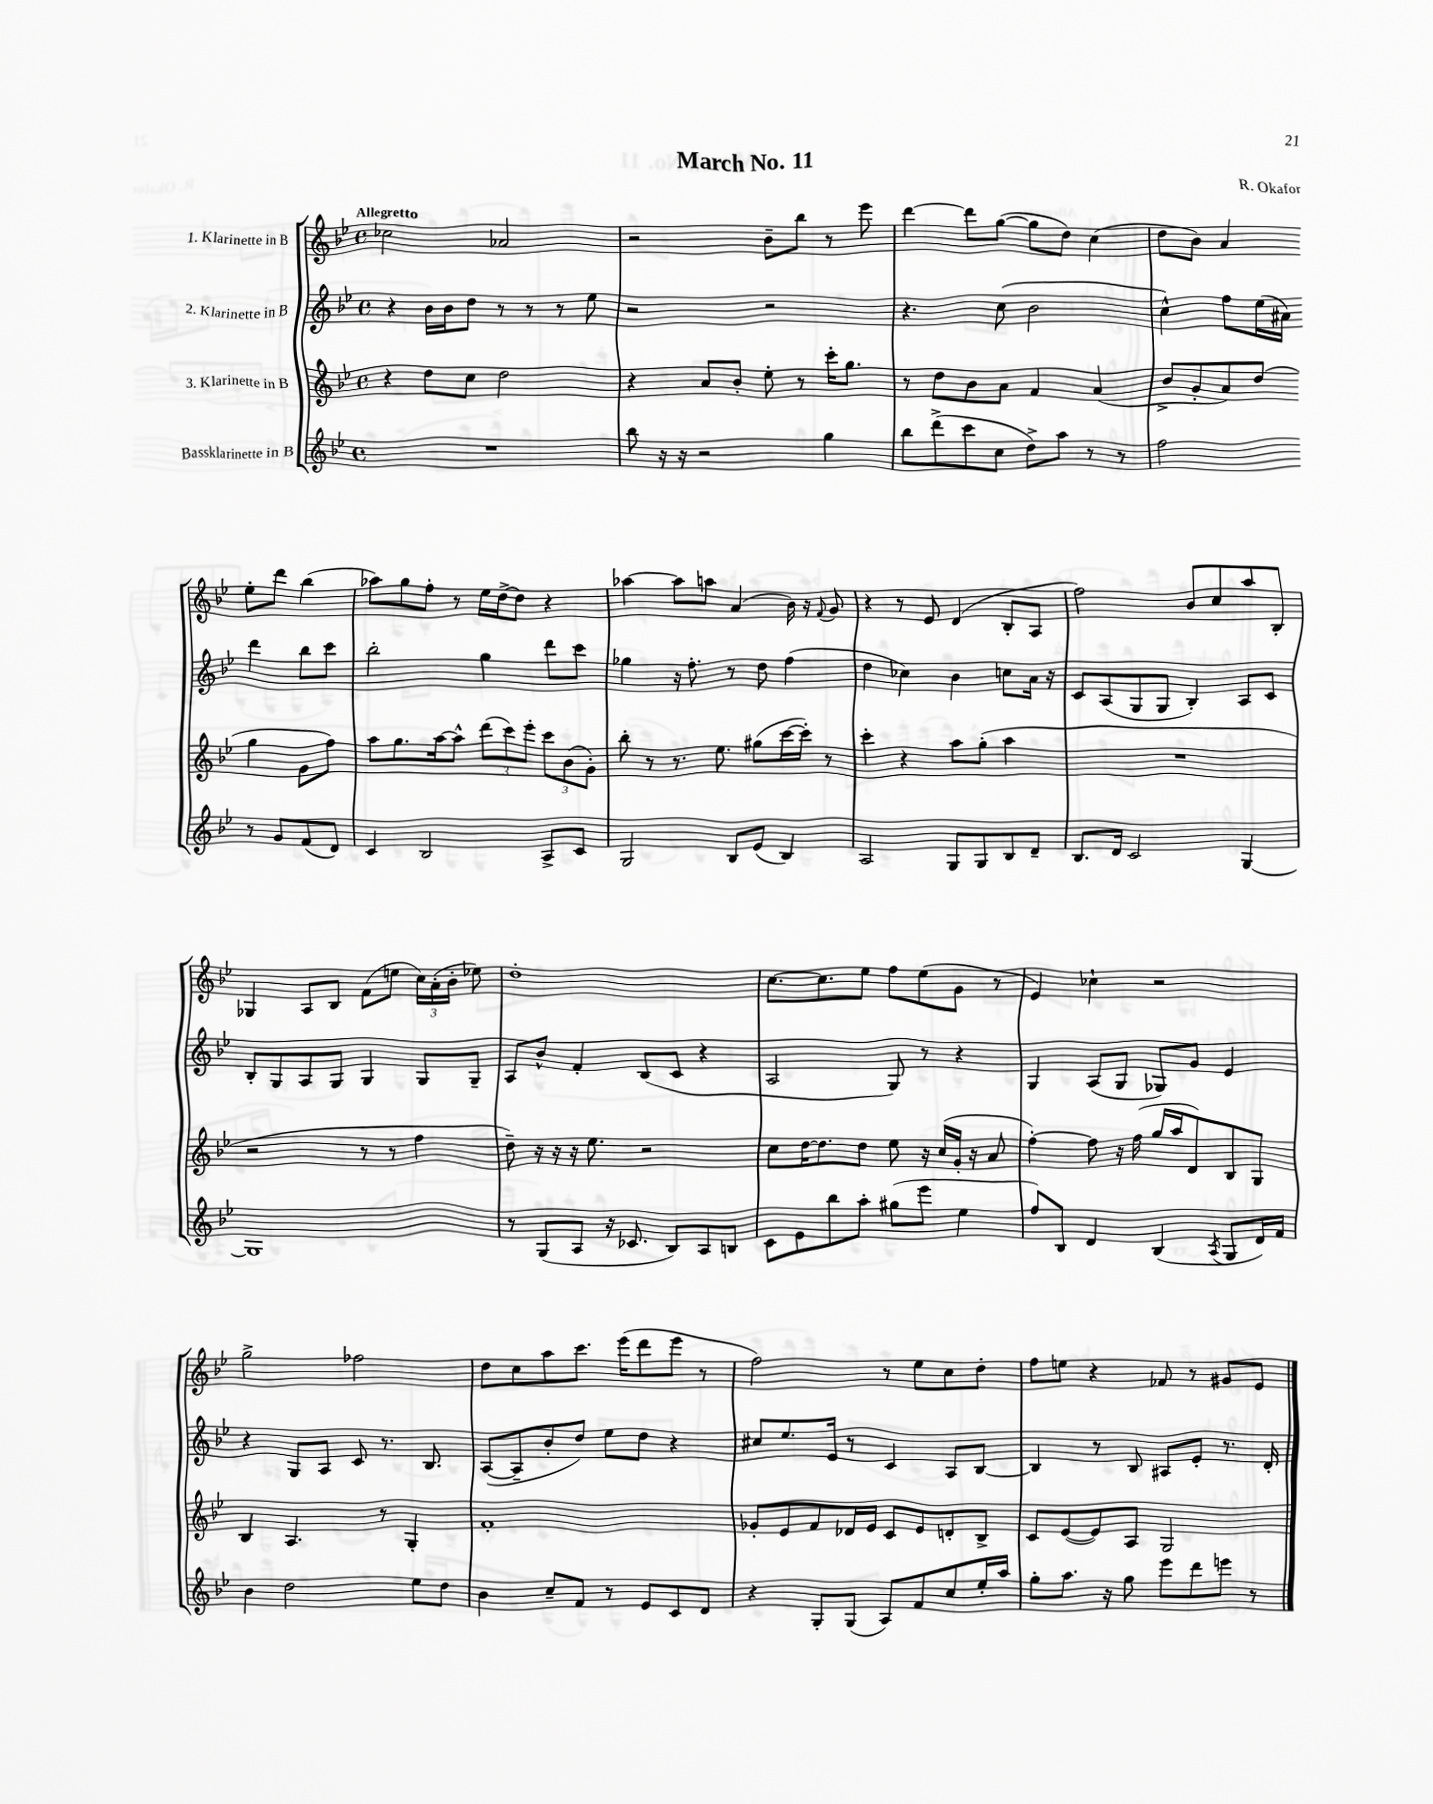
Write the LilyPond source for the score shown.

\header { title = "March No. 11" composer = "R. Okafor" }
<<
\new StaffGroup <<
\new Staff = "s0" \with { instrumentName = "1. Klarinette in B" } {
    \clef treble \key bes \major \defaultTimeSignature \time 4/4 \tempo "Allegretto"
    \autoBeamOff ces''2 aes'2 |
    r2 bes'8[-- bes''8] r8 ees'''8 |
    d'''4~ d'''8[ g''8]~( g''8[ d''8]) c''4( |
    d''8[ bes'8]) a'4 ees''8[-. d'''8] bes''4( |
    aes''8[) g''8 f''8]-. r8 ees''16[ d''16~-> d''8] r4 |
    aes''4~ aes''8[ a''8] a'4( bes'16) r16 \appoggiatura { f'8 } g'8 |
    r4 r8 ees'8 d'4( bes8[-. a8] |
    f''2) bes'8[ c''8 a''8 bes8]-. |
    ges4 a8[ bes8] f'8[( e''8] \tuplet 3/2 { c''16[) a'16-.( bes'16]-. } ees''8) |
    d''1-. |
    c''8.[~ c''8. ees''8] f''8[ ees''8( g'8] r8 |
    ees'4) ces''4-! r2 |
    g''2-> fes''2 |
    d''8[ c''8 a''8 c'''8.] ees'''16[( d'''8 ees'''8] r8 |
    f''2) r8 ees''8[ c''8 d''8]-. |
    f''8[ e''8] r4 fes'8 r8 gis'8[ ees'8] \bar "|." |
}
\new Staff = "s1" \with { instrumentName = "2. Klarinette in B" } {
    \clef treble \key bes \major \defaultTimeSignature \time 4/4
    \autoBeamOff r4 bes'16[ bes'16 d''8] r8 r8 r8 ees''8 |
    r2 r2 |
    r4. c''8( bes'2 |
    c''4-^) f''8[ ees''16( ais'16]) d'''4 bes''8[ c'''8] |
    bes''2-. g''4 d'''8[ c'''8] |
    ges''4 r16 f''8.-. r8 d''8 f''4( |
    d''4 ces''4) bes'4 c''8[ a'16] r16 |
    c'8[ a8( g8 g8] bes4-.) a8[ c'8] |
    bes8[-. g8 a8 g8] g4 g8[ g8]-- |
    a8[ bes'8]-^ f'4-. bes8[( c'8] r4 |
    a2 g8) r8 r4 |
    g4 a8[( g8] ges8[) g'8] ees'4 |
    r4 g8[ a8] c'8 r8. bes8. |
    a8[~( a8-- bes'8-. d''8]) ees''8[ d''8] r4 |
    cis''8[ ees''8. ees'16] r8 c'4 a8[ bes8]~ |
    bes4 r8 bes8 ais8[ ees'8]-. r8. d'16-. \bar "|." |
}
\new Staff = "s2" \with { instrumentName = "3. Klarinette in B" } {
    \clef treble \key bes \major \defaultTimeSignature \time 4/4
    \autoBeamOff r4 d''8[ c''8] d''2 |
    r4 a'8[ bes'8]-. ees''8-. r8 c'''16[-. g''8.] |
    r8 d''8[ bes'8 a'8] f'4 a'4( |
    bes'8[-> g'8-. a'8) d''8]( g''4 g'8[ f''8]) |
    a''8[ g''8. a''16~ a''8]-^ \tuplet 3/2 { d'''8[( c'''8) ees'''8]-. } \tuplet 3/2 { c'''8[ bes'8( g'8]-.) } |
    bes''8-. r8 r8. ees''8. gis''8[( c'''16~ c'''16]-.) r8 |
    c'''4-. r4 a''8[ g''8]-.( a''4 |
    R1 |
    r2 r8 r8 f''4 |
    d''8--) r16 r16 r16 ees''8. r2 |
    c''8[ d''16~ d''8. d''8] ees''8 r16 c''16[( g'16]-. r16 a'8 |
    f''4~-.) f''8 r16 f''16( g''16[ a''16 d'8) bes8 g8] |
    bes4 a4. r8 g4-. |
    f'1-. |
    ges'8[-. ees'8 f'8 des'16 ees'16] c'8[ ees'8 d'8-. bes8]-> |
    c'8[ ees'8~( ees'8) a8] g2 \bar "|." |
}
\new Staff = "s3" \with { instrumentName = "Bassklarinette in B" } {
    \clef treble \key bes \major \defaultTimeSignature \time 4/4
    \autoBeamOff R1 |
    bes''8 r16 r16 r2 g''4 |
    bes''8[ d'''8->( c'''8 c''8] d''8[->) a''8] r8 r8 |
    f''2 r8 g'8[ f'8( d'8]) |
    c'4 bes2 a8[-> c'8] |
    g2 bes8[ ees'8]( bes4) |
    a2 g8[ g8 bes8 d'8]-- |
    bes8.[ d'16] c'2 g4~ |
    g1 |
    r8 g8[( a8] r16 ces'8. bes8[) a8 b8] |
    c'8[ ees'8 bes''8 a''8]-. gis''8[( ees'''8] ees''4 |
    f''8[) bes8] d'4 bes4( \acciaccatura { a8 } g8[ d'16) f'16] |
    bes'4 d''2 ees''8[ d''8] |
    bes'4 c''8[-- f'8] r8 ees'8[ c'8 d'8] |
    r4 g8[-. g8]( a8[) f'8 c''8 ees''16-. a''16] |
    g''8[-. a''8.] r16 g''8 ees'''8[ d'''8 e'''8] r8 \bar "|." |
}
>>
>>
\layout { \context { \Score \remove "Bar_number_engraver" } }
